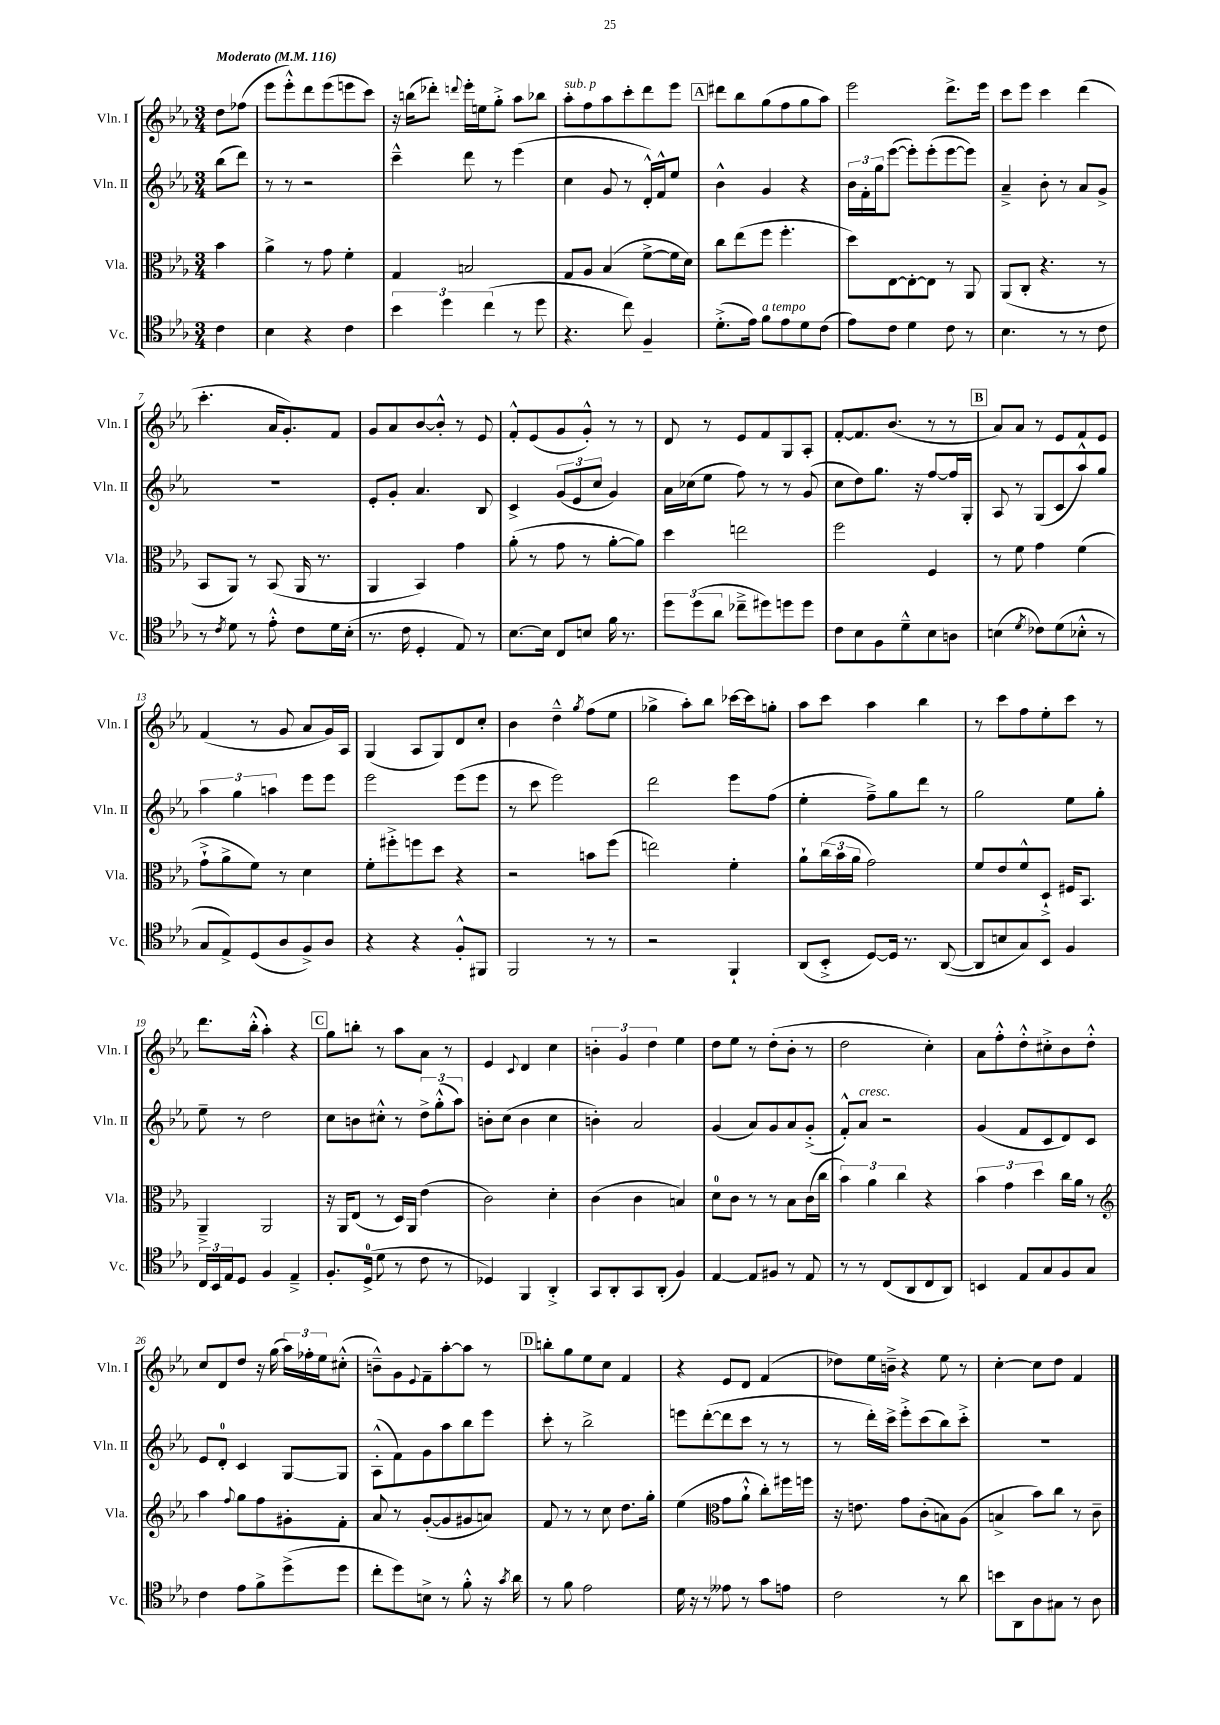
<<
\new StaffGroup <<
\new Staff = "s0" \with { instrumentName = "Vln. I" shortInstrumentName = "Vln. I" } {
    \clef treble \key ees \major \numericTimeSignature \time 3/4 \partial 4 \tempo "Moderato" 4 = 116
    d''8 fes''8( |
    ees'''8 ees'''8-.-^) d'''8 ees'''8( e'''8 c'''8) |
    r16 b''16( des'''8-.) \appoggiatura { d'''8 } ees'''16-. e''16 g''8-.-> aes''8 bes''8 |
    aes''8-.^\markup { \italic "sub. p" } f''8 aes''8 c'''8-. d'''8 ees'''8 |
    \mark \markup { \box "A" } dis'''8 bes''8 g''8( f''8 g''8 aes''8) |
    ees'''2 d'''8.-> ees'''16 |
    c'''8 ees'''8 c'''4 d'''4( |
    c'''4.-. aes'16 g'8.-.) f'8 |
    g'8 aes'8 bes'8~ bes'8-.-^ r8 ees'8 |
    f'8-.-^ ees'8( g'8 g'8-.-^) r8 r8 |
    d'8 r8 ees'8 f'8 g8 aes8-. |
    f'8~-. f'8. bes'8.( r8 r8 |
    \mark \markup { \box "B" } aes'8) aes'8 r8 ees'8 f'8 ees'8 |
    f'4( r8 g'8 aes'8 g'16) aes16 |
    g4( aes8 g8) d'8 c''8-. |
    bes'4 d''4---^ \acciaccatura { g''8 } f''8( ees''8 |
    ges''4-> aes''8-.) bes''8 ces'''16~ ces'''16 g''8-. |
    aes''8 c'''8 aes''4 bes''4 |
    r8 c'''8 f''8 ees''8-. c'''8 r8 |
    d'''8. bes''16-.-^( aes''4-.) r4 |
    \mark \markup { \box "C" } g''8 b''8-. r8 aes''8 aes'8 r8 |
    ees'4 \appoggiatura { c'8 } d'4 c''4 |
    \tuplet 3/2 { b'4-. g'4 d''4 } ees''4 |
    d''8 ees''8 r8 d''8-.( bes'8-. r8 |
    d''2 c''4-.) |
    aes'8 f''8-.-^ d''8-.-^ cis''8-.-> bes'8 d''8-.-^ |
    c''8 d'8 d''8 r16 g''16( \tuplet 3/2 { aes''16) fes''16-. ees''16 } cis''8-.-^( |
    b'8---^) g'8 \appoggiatura { ees'8 } f'8-- aes''8~-. aes''8 r8 |
    \mark \markup { \box "D" } b''8-. g''8 ees''8 c''8 f'4 |
    r4 ees'8 d'8 f'4( |
    des''8) ees''16 b'16---> r4 ees''8 r8 |
    c''4~-. c''8 d''8 f'4 \bar "|." |
}
\new Staff = "s1" \with { instrumentName = "Vln. II" shortInstrumentName = "Vln. II" } {
    \clef treble \key ees \major \numericTimeSignature \time 3/4 \partial 4
    bes''8( d'''8) |
    r8 r8 r2 |
    c'''4---^ d'''8 r8 ees'''4( |
    c''4 g'8 r8 d'16-.-^) f'16-^ ees''8 |
    \mark \markup { \box "A" } bes'4-^ g'4 r4 |
    \tuplet 3/2 { bes'16 f'16-. g''16 } ees'''8~( ees'''8-.) ees'''8-.( ees'''8~ ees'''8) |
    aes'4---> bes'8-. r8 aes'8 g'8-> |
    R2. |
    ees'8-. g'8-. aes'4. bes8 |
    c'4-> \tuplet 3/2 { g'8( ees'8 c''8 } g'4) |
    aes'16 ces''16( ees''8 f''8) r8 r8 g'8( |
    c''8 d''8) g''8. r16 f''8~ f''16 g16-. |
    \mark \markup { \box "B" } aes8 r8 g8( c'8 aes''8-^) g''8 |
    \tuplet 3/2 { aes''4 g''4 a''4 } ees'''8 ees'''8 |
    ees'''2 ees'''8( ees'''8 |
    r8 c'''8 ees'''2) |
    d'''2 ees'''8 f''8( |
    ees''4-. f''8--->) g''8 d'''8 r8 |
    g''2 ees''8 g''8-. |
    ees''8-- r8 d''2 |
    \mark \markup { \box "C" } c''8 b'8 cis''8-.-^ r8 \tuplet 3/2 { d''8-> g''8-.-^( aes''8) } |
    b'8-. c''8( b'4 c''4 |
    b'4-.) aes'2 |
    g'4( aes'8) g'8 aes'8 g'8-.->( |
    f'8-.-^) aes'8^\markup { \italic "cresc." } r2 |
    g'4( f'8 c'8 d'8) c'8 |
    ees'8 d'8-0-. c'4 g8~ g8 |
    aes8-.-^( f'8) g'8 aes''8 bes''8 ees'''8 |
    \mark \markup { \box "D" } c'''8-. r8 bes''2-> |
    e'''8 d'''8~-.( d'''8 c'''8 r8 r8 |
    r8 d'''16-.) c'''16-> ees'''8-.-> c'''8( bes''8) c'''8-.-> |
    R2. \bar "|." |
}
\new Staff = "s2" \with { instrumentName = "Vla." shortInstrumentName = "Vla." } {
    \clef alto \key ees \major \numericTimeSignature \time 3/4 \partial 4
    bes'4 |
    aes'4-> r8 g'8 f'4-. |
    g4 b2 |
    g8 aes8 bes4( f'8~-> f'16 d'16) |
    \mark \markup { \box "A" } c''8 ees''8( f''8 f''4.-. |
    d''8) ees8~ ees8~-. ees8 r8 aes,8 |
    aes,8( c8-. r4. r8 |
    bes,8 aes,8) r8 bes,8( aes,16 r8. |
    aes,4 bes,4) g'4 |
    aes'8-.( r8 g'8 r8 aes'8~-. aes'8) |
    d''4 e''2 |
    f''2 f4 |
    \mark \markup { \box "B" } r8 f'8 g'4 f'4( |
    g'8-!-> aes'8-> f'8) r8 d'4 |
    f'8-. fis''8-.-> f''8 d''8 r4 |
    r2 b'8 f''8( |
    e''2) f'4-. |
    aes'8-! \tuplet 3/2 { c''16( bes'16 aes'16 } g'2) |
    f'8 ees'8 f'8-^ d8-!-> fis16 bes,8. |
    aes,4---> aes,2 |
    \mark \markup { \box "C" } r16 aes,16 ees8( r8 d16) aes,16 ees'4( |
    c'2) d'4-. |
    c'4( c'4 b4) |
    d'8-0 c'8 r8 r8 bes8 c'16( c''16 |
    \tuplet 3/2 { bes'4) aes'4 c''4 } r4 |
    \tuplet 3/2 { bes'4 g'4 d''4 } c''16 aes'16 r8 |
    \clef treble aes''4 \appoggiatura { f''8 } g''8 f''8 gis'8-. f'8-. |
    aes'8 r8 g'8~-.( g'8 gis'8 a'8) |
    \mark \markup { \box "D" } f'8 r8 r8 c''8 d''8. g''16-. |
    ees''4( \clef alto g'8 aes'8-!-^ c''8-.) fis''16 f''16 |
    r16 e'8. g'8 c'8-.( b8) aes8( |
    b4-> bes'8) c''8 r8 c'8-- \bar "|." |
}
\new Staff = "s3" \with { instrumentName = "Vc." shortInstrumentName = "Vc." } {
    \clef tenor \key ees \major \numericTimeSignature \time 3/4 \partial 4
    c'4 |
    bes4 r4 c'4 |
    \tuplet 3/2 { bes'4 d''4 c''4( } r8 d''8 |
    r4. c''8) f4-- |
    \mark \markup { \box "A" } d'8.-.->( ees'16) f'8^\markup { \italic "a tempo" } ees'8 d'8 c'8( |
    ees'8) c'8 d'4 c'8 r8 |
    bes4. r8 r8 c'8 |
    r8 \acciaccatura { c'8 } d'8 r8 ees'8-.-^ c'8 d'16 bes16-.( |
    r8. c'16 d4-. ees8) r8 |
    bes8.~ bes16 c8 b8 f'16 r8. |
    \tuplet 3/2 { d''8 d''8( aes'8 } ces''8---> dis''8) d''8 d''8 |
    c'8 bes8 f8 d'8---^ bes8 a8 |
    \mark \markup { \box "B" } b4( \acciaccatura { d'8 } ces'8) d'8( bes8-.-^ r8 |
    g8 ees8->) d8( aes8 f8->) aes8 |
    r4 r4 f8-.-^ fis,8 |
    f,2 r8 r8 |
    r2 f,4-! |
    aes,8( bes,8-.-> d8~) d16 r8. aes,8~( |
    aes,8 b8 g8) bes,8 f4 |
    \tuplet 3/2 { c16 bes,16 ees16 } d8 f4 ees4---> |
    \mark \markup { \box "C" } f8.-. d16-0->( d'8 r8 c'8 r8 |
    des4) f,4 aes,4-.-> |
    g,8 aes,8-. g,8 aes,8-.( f4) |
    ees4~ ees8 fis8 r8 ees8 |
    r8 r8 c8( aes,8 c8 aes,8) |
    b,4 ees8 g8 f8 g8 |
    c'4 ees'8 f'8-> d''8->( d''8 |
    c''8-. d''8) b8-> r8 f'8-.-^ r16 \acciaccatura { g'8 } aes'16 |
    \mark \markup { \box "D" } r8 f'8 ees'2 |
    d'16 r16 r8 eeses'8 r8 g'8 e'8 |
    c'2 r8 aes'8 |
    b'8 aes,8 aes8 gis8 r8 aes8 \bar "|." |
}
>>
>>
